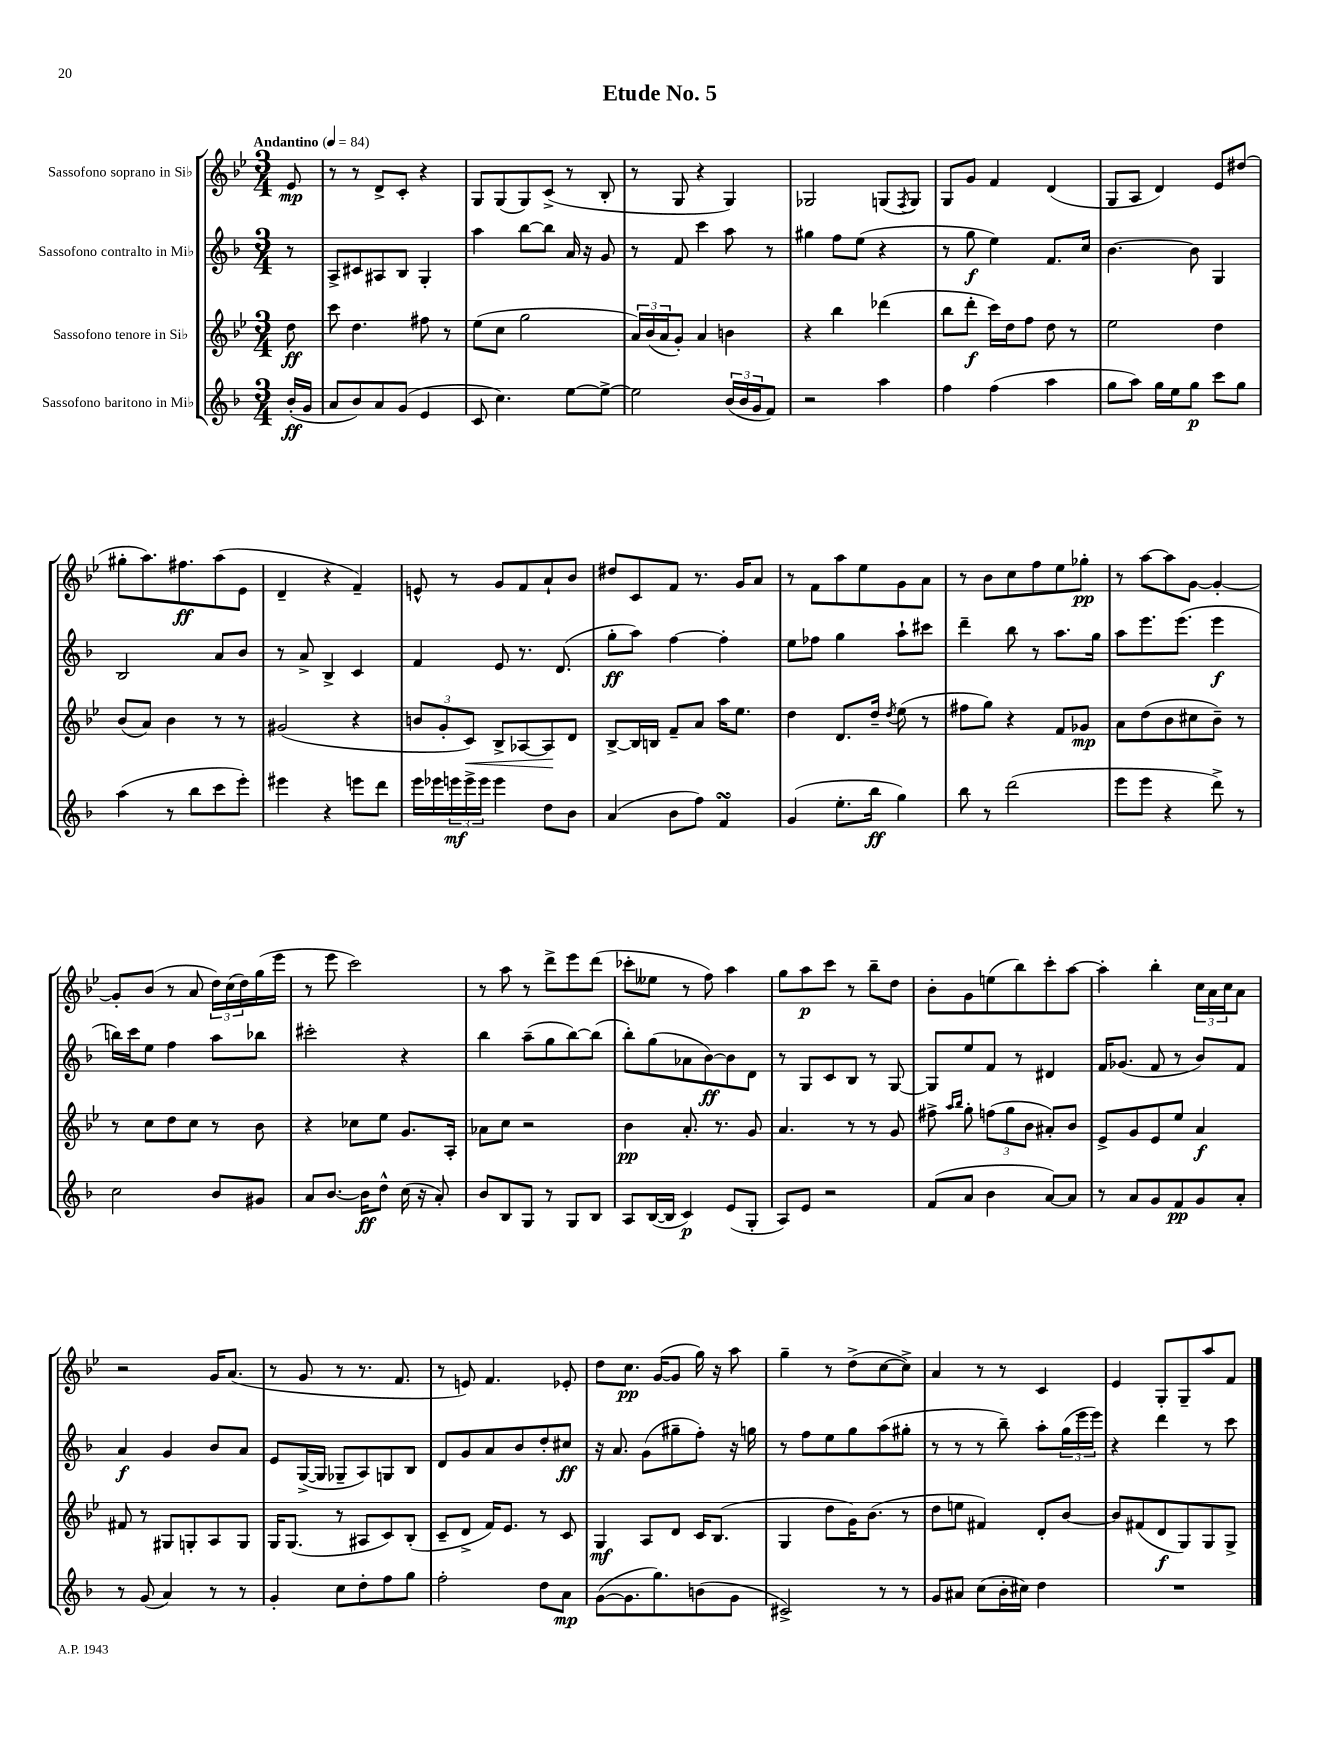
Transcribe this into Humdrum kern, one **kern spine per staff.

**kern	**kern	**kern	**kern
*staff4	*staff3	*staff2	*staff1
*clefG2	*clefG2	*clefG2	*clefG2
*k[b-]	*k[b-e-]	*k[b-]	*k[b-e-]
*M3/4	*M3/4	*M3/4	*M3/4
*MM84	*MM84	*MM84	*MM84
(16b-'	8dd	8r	8e-
16g	.	.	.
=	=	=	=
8a	8ccc	8A^	8r
8b-)	4.dd	8c#	8r
8a	.	8A#	8d^
(8g	.	8B-	8c'
4e	8ff#	4G'	4r
.	8r	.	.
=	=	=	=
8c	(8ee-	4aa	8G
4.cc)	8cc	.	(8G
.	2gg	[8bb-	8G)
.	.	8bb-]	(8c^
[8ee	.	16a	8r
.	.	16r	.
8ee^_	.	8g	8B-'
=	=	=	=
2ee]	24a)	8r	8r
.	(24b-	.	.
.	24a	.	.
.	8g')	8f	8G
.	4a	4ccc	4r
(24b-	4b	8aa	4G)
24b-	.	.	.
24g	.	.	.
8f)	.	8r	.
=	=	=	=
2r	4r	4gg#	2G-
.	4bb-	8ff	.
.	.	(8ee	.
4aa	(4ddd-	4r	(8G
.	.	.	8qF
.	.	.	8G)
=	=	=	=
4ff	8bb-	8r	8G
.	8ddd'	8gg	8g
(4ff	16ccc)	4ee)	4f
.	16dd	.	.
.	8ff	.	.
4aa	8dd	8.f	(4d
.	8r	.	.
.	.	16cc	.
=	=	=	=
8gg	2ee-	[4.b-	8G
8aa)	.	.	8A
16gg	.	.	4d)
16ee	.	.	.
8gg	.	8b-]	.
8ccc	4dd	4G	8e-
8gg	.	.	(8dd#
=	=	=	=
(4aa	(8b-	2B-	8gg#'
.	8a)	.	8.aa)
8r	4b-	.	.
.	.	.	8.ff#
8bb-	.	.	.
8ccc	8r	8a	(8aa
8eee')	8r	8b-	8e-
=	=	=	=
4eee#	(2g#	8r	4d~
.	.	8a^	.
4r	.	4B-^	4r
8eee	4r	4c	4f~)
8ddd	.	.	.
=	=	=	=
16eee	12b	4f	8e^^
16eee-	.	.	.
.	12g'	.	.
24eee	.	.	8r
24eee^	12c)	.	.
24eee	.	.	.
4eee	8B-^	8e	8g
.	[8A-	8.r	8f
8dd	8A-]	.	8a`
.	.	(8.d	.
8b-	8d	.	8b-
=	=	=	=
(4a	[8B-^	8gg'	8dd#
.	16B-]	8aa)	8c
.	16B	.	.
8b-	8f~	[4ff	8f
8ff)	8a	.	8.r
4f	16aa	4ff']	.
.	8.ee-	.	16g
.	.	.	8a
=	=	=	=
(4g	4dd	8ee	8r
.	.	8ff-	8f
8.ee'	8.d	4gg	8aa
.	.	.	8ee-
16bb-	16dd~	.	.
.	8qdd	.	.
4gg)	(8ee-	8aa`	8g
.	8r	8ccc#	8a
=	=	=	=
8bb-	8ff#	4ddd~	8r
8r	8gg)	.	8b-
(2ddd	4r	8bb-	8cc
.	.	8r	8ff
.	8f	8.aa	8ee-
.	8g-	.	8gg-'
.	.	16gg	.
=	=	=	=
8eee	8a	8aa	8r
8eee	(8dd	8.eee	[8aa
4r	8b-	.	8aa]
.	.	(8.eee	.
.	8cc#	.	[8g
8ddd^)	8b-~)	4eee	4g'_
8r	8r	.	.
=	=	=	=
2cc	8r	16bb)	8g']
.	.	16ccc	.
.	8cc	8ee	(8b-
.	8dd	4ff	8r
.	8cc	.	8a
8b-	8r	8aa	24dd)
.	.	.	(24cc
.	.	.	24dd)
8g#	8b-	8bb-	(16gg
.	.	.	16eee-
=	=	=	=
8a	4r	2ccc#'	8r
[8.b-	.	.	8eee-
.	8cc-	.	2ccc)
16b-]	.	.	.
8dd^^	8ee-	.	.
(16cc	8.g	4r	.
16r	.	.	.
8a')	.	.	.
.	16A'	.	.
=	=	=	=
8b-	8a-	4bb-	8r
8B-	8cc	.	8aa
8G	2r	(8aa~	8r
8r	.	8gg	8ddd^
8G	.	[8bb-)	8eee-
8B-	.	(8bb-]	(8ddd
=	=	=	=
8A	4b-	8bb-')	8ccc-'
([16B-	.	(8gg	8ee--
16B-]	.	.	.
4c)	8.a'	8a-	8r
.	.	[8b-)	8ff)
.	8.r	.	.
(8e	.	8b-]	4aa
8G'	8g	8d	.
=	=	=	=
8A)	4.a	8r	8gg
8e	.	8G	8aa
2r	.	8c	8ccc
.	8r	8B-	8r
.	8r	8r	8bb-~
.	8g	[8G	8dd
=	=	=	=
(8f	8ff#^	8G]	8b-'
.	16qqaa	.	.
.	16qqbb-	.	.
8a	8gg'	8ee	8g
4b-	(12ff	8f	(8ee
.	12gg	.	.
.	.	8r	8bb-)
.	12b-	.	.
[8a)	8a#')	4d#	8ccc'
8a]	8b-	.	[8aa
=	=	=	=
8r	8e-^	16f	4aa']
.	.	(8.g-	.
8a	8g	.	.
8g	8e-	8f	4bb-'
8f	8ee-	8r	.
8g	4a	8b-)	24cc
.	.	.	24a
.	.	.	24cc
8a'	.	8f	8a
=	=	=	=
8r	8f#	4a	2r
(8g	8r	.	.
4a)	8G#	4g	.
.	8G'	.	.
8r	8A	8b-	16g
.	.	.	(8.a
8r	8G	8a	.
=	=	=	=
4g'	16G	8e	8r
.	(8.G	.	.
.	.	([16G^	8g
.	.	16G]	.
8cc	8r	8G-~	8r
8dd'	8A#	8A)	8.r
8ff	8c)	8G	.
.	.	.	8.f
8gg	(8B-'	8B-	.
=	=	=	=
2ff'	8c~	8d	8r
.	8d^	8g	8e)
.	16f)	8a	4.f
.	8.e-	.	.
.	.	8b-	.
8dd	8r	8dd'	.
8a	8c	8cc#	8e-'
=	=	=	=
([8g	4G	16r	8dd
.	.	8.a	.
8.g]	.	.	8.cc
.	8A	(8g	.
8.gg)	.	.	([16g
.	8d	8gg#~	8g]
(8b	16c	8ff')	16gg)
.	(8.B-	.	16r
8g	.	16r	8aa
.	.	16gg	.
=	=	=	=
2c#^)	4G	8r	4gg~
.	.	8ff	.
.	8dd	8ee	8r
.	16g)	8gg	(8dd^
.	(8.b-	.	.
8r	.	(8aa	[8cc
8r	8r	8gg#'	8cc^])
=	=	=	=
8g	8dd	8r	4a
8a#	8ee	8r	.
(8cc	4f#)	8r	8r
16b-'	.	8bb-~)	8r
16cc#)	.	.	.
4dd	8d'	8aa'	4c
.	[8b-	(24gg	.
.	.	24eee	.
.	.	24eee)	.
=	=	=	=
2.r	8b-]	4r	4e-
.	(8f#	.	.
.	8d	4ddd	8G'
.	8G)	.	8G~
.	8G	8r	8aa
.	8G^	8ccc	8f
==	==	==	==
*-	*-	*-	*-
